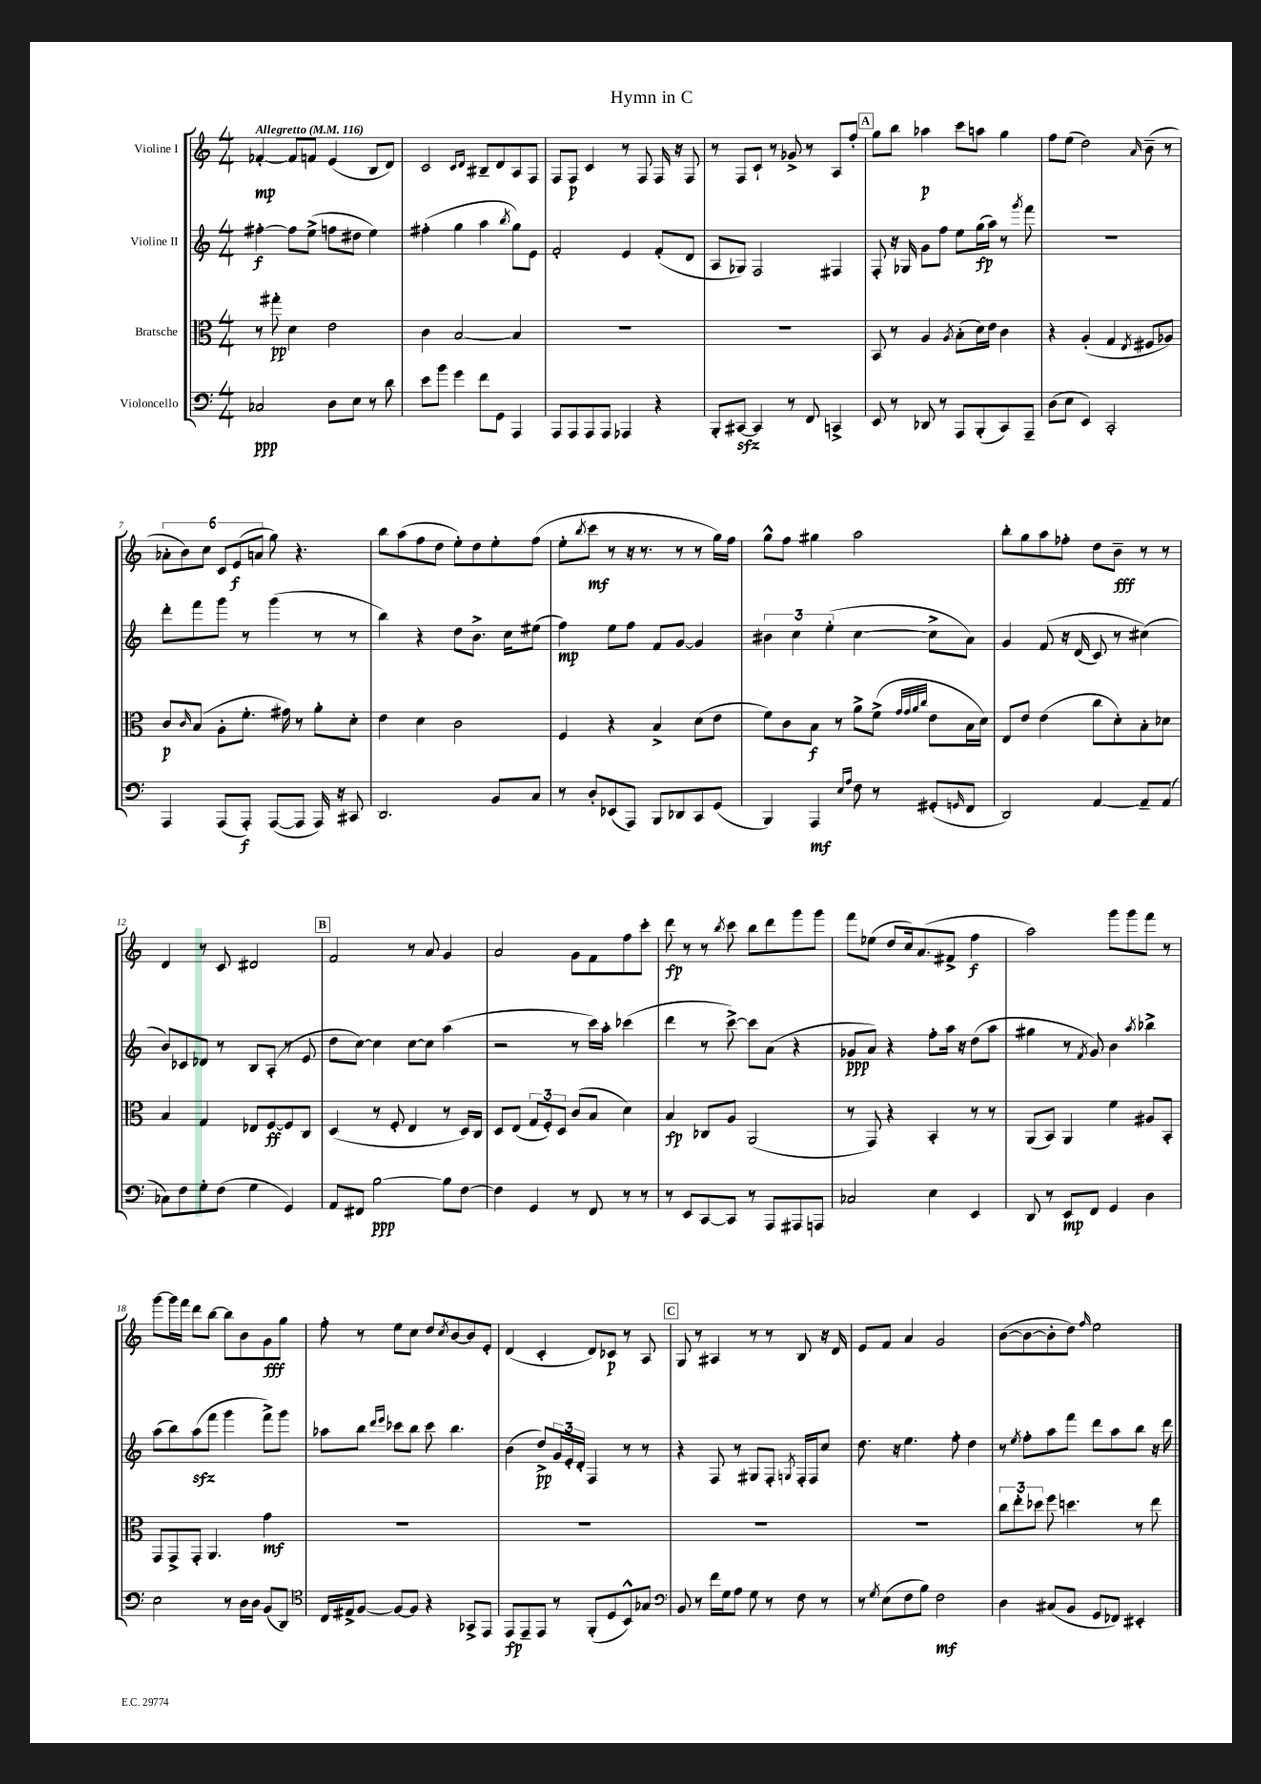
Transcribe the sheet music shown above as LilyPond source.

\header { title = "Hymn in C" }
<<
\new StaffGroup <<
\new Staff = "s0" \with { instrumentName = "Violine I" } {
    \clef treble \key c \major \numericTimeSignature \time 4/4 \tempo "Allegretto" 4 = 116
    fes'4~-.\mp fes'8 f'8 e'4( b8 d'8) |
    c'2 \grace { c'16 d'16 } bis8-- d'8 a8 f8 |
    f8 f8\p c'4 r8 f8 f16 r16 f8 |
    r8 f8 c'8-! r8 ges'8-> r8 a8 f''8-. |
    \mark \markup { \box "A" } g''8 b''8 aes''4\p c'''8 a''8 g''4 |
    f''8 e''8( d''2) \grace { a'16 } b'8--( r8 |
    \tuplet 6/4 { aes'8-. b'8) c''8 c'8 e'8\f( a'8 } g''8) r4. |
    b''8 a''8( f''8 d''8 e''8-.) d''8 e''8-. f''8( |
    e''8-. \acciaccatura { b''8 } c'''8\mf r8 r16 r8. r8 r8 g''16) f''16 |
    g''8-^ f''8 gis''4 a''2 |
    b''8-. g''8 a''8 fes''8-. d''8 b'8--\fff r8 r8 |
    d'4 r8 c'8 dis'2 |
    \mark \markup { \box "B" } f'2 r8 a'8 g'4 |
    a'2 g'8 f'8 f''8 c'''8-. |
    d'''8\fp r8 r8 \acciaccatura { b''8 } c'''8 b''8 d'''8 g'''8 g'''8 |
    f'''8 ees''8( d''8 c''16) a'8.( fis'8-> f''4\f |
    a''2) g'''8 g'''8 f'''8 r8 |
    g'''8~ g'''16 f'''16 d'''8 b''8~ b''8 b'8 g'8\fff g''8 |
    f''8-. r8 e''8 c''8 d''8 \acciaccatura { c''8 } b'8~ b'8 e'8-. |
    d'4( c'4-. d'8) ces'8\p r8 a8 |
    \mark \markup { \box "C" } g8 r8 ais4 r8 r8 b8 r16 d'16 |
    e'8 f'8 a'4 g'2 |
    b'8~( b'8~ b'8-. d''8) \grace { f''16 } e''2 \bar "|." |
}
\new Staff = "s1" \with { instrumentName = "Violine II" } {
    \clef treble \key c \major \numericTimeSignature \time 4/4
    fis''4~-.\f fis''8 e''8->( f''8 dis''8 e''4) |
    fis''4-.( g''4 a''4 \acciaccatura { b''8 } g''8) e'8 |
    f'2-. e'4 f'8-.( d'8 |
    a8 ges8) f2 fis4 |
    \mark \markup { \box "A" } f8-. r16 ges16 g'8 f''8 e''8 g''16\fp( a''16) r8 \acciaccatura { g'''8 } f'''8 |
    R1 |
    d'''8-. f'''8 g'''8 r8 g'''4( r8 r8 |
    b''4) r4 d''8 b'8.-> c''16 eis''8( |
    f''4\mp) e''8 f''8 f'8 g'8~ g'4 |
    \tuplet 3/2 { bis'4 c''4 e''4-.( } c''4~ c''8-> a'8) |
    g'4 f'8\( r16 d'16( c'8) r8 cis''4(\) |
    b'8) ces'8 des'8 r8 b8 a8-.( r8 e'8 |
    \mark \markup { \box "B" } d''8 c''8~) c''4 c''8~ c''8 a''4( |
    r2 r8 c'''16) a''16-. ces'''4( |
    d'''4 r8 c'''8~->) c'''8 a'8( r4 |
    ges'8\ppp a'8) r4 f''8-. a''16 r16 d''8( a''8 |
    gis''4 r8 \acciaccatura { f'8 } g'8) b'4 \acciaccatura { a''8 } bes''4-> |
    a''8( b''8) a''8\sfz( f'''8 g'''4 f'''8->) g'''8 |
    aes''8 b''8 \grace { d'''16 e'''16 } ces'''8 b''8 ces'''8 b''4. |
    b'4( d''8->\pp) \tuplet 3/2 { g'16 e'16-. d'16-. } f4 r8 r8 |
    \mark \markup { \box "C" } r4 f8 r8 gis8 f8-. \acciaccatura { g8 } f16-. f16 c''8 |
    d''8. r16 e''4. f''8-. d''4 |
    r8 \acciaccatura { e''8 } f''8-. a''8 f'''8 d'''8 a''8 b''8 r16 d'''16 \bar "|." |
}
\new Staff = "s2" \with { instrumentName = "Bratsche" } {
    \clef alto \key c \major \numericTimeSignature \time 4/4
    r8 gis''8-.\pp d'4 e'2 |
    c'4 b2~ b4 |
    R1 |
    R1 |
    \mark \markup { \box "A" } b,8 r8 a4 \acciaccatura { a8 } b8-.( d'16) e'16 c'4 |
    r4 a4-.( g4 \acciaccatura { e8 } fis8 aes8) |
    c'8\p \grace { c'16 } b8( a8-. f'8.-. gis'16) r8 a'8-. d'8-. |
    e'4 d'4 c'2 |
    f4 r4 b4-> d'8( e'8 |
    f'8) c'8 b8\f r8 a'8-> f'8->( \grace { g'32 g'32 a'32 c''32 } e'8 b16 d'16) |
    e8 e'8 e'4( c''8 d'8-.) b8-. des'8 |
    b4 g4 ees8 f8~\ff f8 c8 |
    \mark \markup { \box "B" } d4( r8 f8-. e4 r8 d16) c16 |
    d8 e8( \tuplet 3/2 { g8 f8-.) d8 } c'8( b8 d'4) |
    b4\fp ces8 a8 a,2( |
    r8 g,8) r4 b,4-. r8 r8 |
    a,8( b,8) a,4 f'4 ais8 b,8-. |
    g,8 g,8-> g,8-. a,4. g'4\mf |
    R1 |
    R1 |
    \mark \markup { \box "C" } R1 |
    R1 |
    \tuplet 3/2 { c''8 e''8-. des''8 } f''8 d''4. r8 e''8 \bar "|." |
}
\new Staff = "s3" \with { instrumentName = "Violoncello" } {
    \clef bass \key c \major \numericTimeSignature \time 4/4
    ces2\ppp d8 e8 r8 d'8 |
    e'8 b'8 g'4 f'8 g,8 a,,4 |
    a,,8 a,,8 a,,8 a,,8 aes,,4 r4 |
    b,,8-. cis,8~\sfz cis,4 r8 f,8 c,4-> |
    \mark \markup { \box "A" } e,8 r8 des,8 r8 a,,8 b,,8-.( c,8) a,,8-- |
    d8( e8 e,4) c,2-. |
    a,,4 a,,8( a,,8-.\f) a,,8~( a,,8 a,,16) r16 cis,8 |
    d,2. b,8 c8 |
    r8 d8-. ees,8( a,,8) b,,8 des,8 c,8 g,8( |
    b,,4) a,,4\mf \grace { e16 a16 } f8 r8 gis,8-.( \grace { g,16 } f,8 |
    d,2) a,4~ a,8-- a,8( |
    ces8) f8 g8-. f8( g4 g,4) |
    \mark \markup { \box "B" } a,8 fis,8 b2~\ppp b8 f8~ |
    f4 g,4 r8 f,8 r8 r8 |
    r8 e,8 c,8~ c,8 r8 a,,8 ais,,8 a,,8 |
    ces2 e4 e,4 |
    d,8 r8 e,8\mp f,8 g,4 d4 |
    e2 r8 d16 d16 b,8( d,8) |
    \clef tenor c16 eis16-> f8~ f8~ f8 r4 ges,8-> e,8 |
    e,8\fp e,8-- e,8 r8 f,8-.( d8 b,8-^) ges8 |
    \mark \markup { \box "C" } \clef bass b,8 r8 f'16 g16 a8 g8 r8 f8 r8 |
    r8 \acciaccatura { g8 } e8( f8 b8) f2\mf |
    d4 cis8( b,8 g,8 fes,8) eis,4-. \bar "|." |
}
>>
>>
